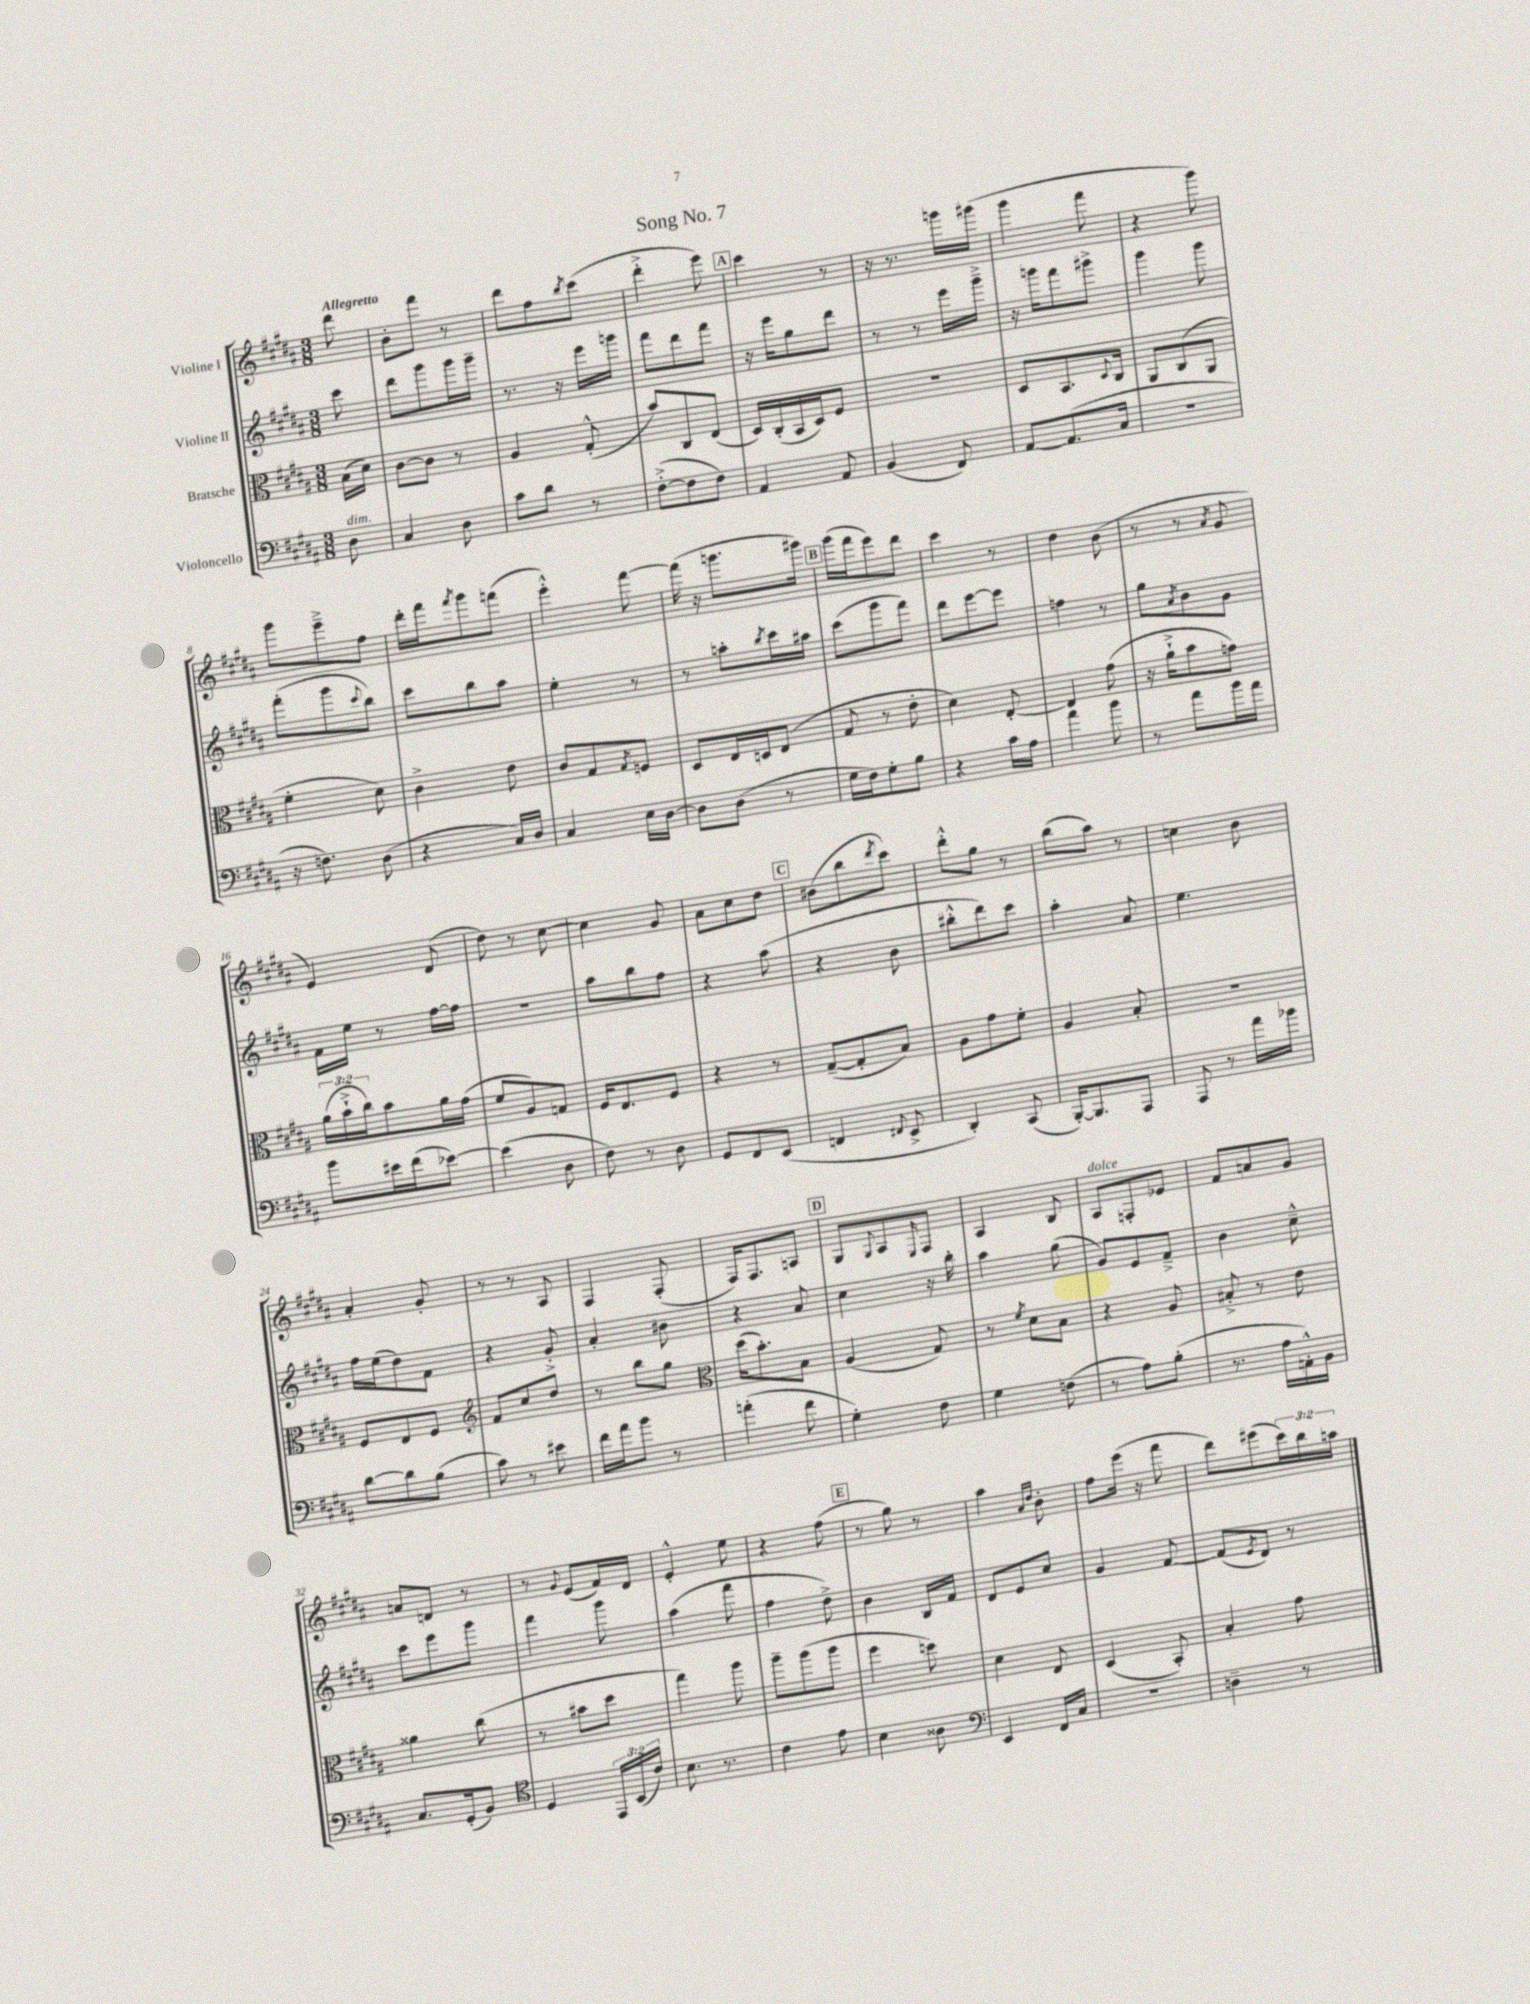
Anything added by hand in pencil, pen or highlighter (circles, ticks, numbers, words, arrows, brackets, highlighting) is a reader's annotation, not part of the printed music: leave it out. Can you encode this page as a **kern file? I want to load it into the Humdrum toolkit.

**kern	**kern	**kern	**kern
*staff4	*staff3	*staff2	*staff1
*clefF4	*clefC3	*clefG2	*clefG2
*k[f#c#g#d#a#]	*k[f#c#g#d#a#]	*k[f#c#g#d#a#]	*k[f#c#g#d#a#]
*M3/8	*M3/8	*M3/8	*M3/8
8D#\	(16B\LL	8ccc#\	8ddd#\
.	16d#\JJ)	.	.
=	=	=	=
4C#/	[8c#\L	8ddd#\L	8b'\L
.	8c#\]J	8ggg#\	8fff#\J
8D#\	8r	16ggg#\L	8r
.	.	16ggg#~\JJ	.
=	=	=	=
8c#\L	4A#/	8.r	8ddd#\L
8d#\J	.	.	8ff#\
.	.	16r	.
.	.	.	8qbb/
8r	(8G#'^^/	16eee\LL	(8ccc#\J
.	.	16ggg\JJ	.
=	=	=	=
([8F#'^\L	8b/L)	8fff#\L	4ddd#'^\
8F#\]	8C#/	8ddd#\	.
8F#\J)	(8E/J	8fff#\J	8eee\)
=	=	=	=
4AA#/	16D#/LL)	16r	4ccc#\
.	(16C#'/	16eee\LK	.
.	16BB/	8gg#\	.
.	16D#/J)	.	.
8AA#/	8F#/J	8ddd#\J	8r
=	=	=	=
(4BB/	4.r	8r	16r
.	.	.	8.r
.	.	8r	.
8FF#/)	.	16eee\LL	16ggg\LL
.	.	16ggg#~^\JJ	(16ggg#\JJ
=	=	=	=
[8AA#/L	8D#/L	16r	4ggg#\
.	.	16ggg\LK	.
(8.AA#/]	8.BB/	8fff#\	.
.	.	8ggg#^\J	8fff#\
.	8qqD#/	.	.
16C#/Jk	16C#/Jk	.	.
=	=	=	=
4.r	8AA#/L	4ggg#\	4r
.	(8C#/	.	.
.	8AA#/J	8ggg#\	8ggg#\)
=	=	=	=
16r	4f#'\	(8fff#'\L	8ggg#\L
8.F\)	.	.	.
.	.	8ggg#\	8eee~^\
.	.	8qqccc#/	.
(8D#\	8d#\)	8bb\J)	8ff#\J
=	=	=	=
4r	4c#^\	8ccc#\L	16ddd#'\LL
.	.	.	16fff#\J
.	.	.	8qfff#/
.	.	8bb\	8ggg#\
16C#/LL)	8e\	8aa#\J	(8fff\J
16D#/JJ	.	.	.
=	=	=	=
4C#/	8c#/L	4ee'\	4eee'^^\)
.	8G#/	.	.
.	8qG#/	.	.
16E\LL	8F/J	8r	[8fff#\
[16D#\JJ	.	.	.
=	=	=	=
8D#\]L	8D#/L	8r	(16fff#\]
.	.	.	16r
(8D#\J	16E/L	8aa'\L	8.ggg\L
.	16D/J	.	.
.	.	8qbb/	.
8r	(8E/J	16ccc#\L	.
.	.	16aa#\JJ	16ggg#\Jk)
=	=	=	=
16G#\LL	8G#/	(8ccc#\L	(16ggg#\LL
16F#\J)	.	.	16fff#\J
8G#'\	8r	8ggg#\	8eee\)
8B\J	8e'\	8fff#\J)	8ddd#\J
=	=	=	=
4r	4d#\)	8ddd#\L	4ccc#\
.	.	[8eee\	.
16c#\LL	[8E'/	8eee\]J	8r
16A#\JJ	.	.	.
=	=	=	=
4a#\	4E/]	4ff\	4dd#\
8b\	(8g#\	8r	(8b\
=	=	=	=
8r	16r	8gg#\L	8r
.	16a#`^\LK	.	.
.	.	8qa#/	.
8a#\L	8b\	8b\	8r
.	.	.	8qa#/
16b\L	8g\J)	8g#\J	8g#/
16a#\JJ	.	.	.
=	=	=	=
8b\L	(24a#\LL	16f#\LL	4e/)
.	24b`^\	.	.
.	.	16ee\JJ	.
.	24cc#\J)	.	.
16e#\L	8b\	8r	.
(16f#\J	.	.	.
[8e-\J)	16a#\L	[16ff#\LL	(8d#/
.	(16g#\JJ	16ff#\]JJ	.
=	=	=	=
(4e-\]	8f#/L	4.r	8dd#\)
.	8A#/)	.	8r
8D#\	8G/J	.	[8cc#\
=	=	=	=
8F#\)	16F#/LK	8aa#\L	4cc#\]
.	8.E/	.	.
8r	.	8bb\	.
8D#\	8F#/J	8ff#\J	8g#/
=	=	=	=
8GG#/L	4r	4r	8a#\L
8FF#/	.	.	8cc#\
(8EE/J	8r	(8aa#\	8dd#\J
=	=	=	=
4FF/	([8G#~/L	4r	(8b#\L
.	8G#'/]	.	8bb\
8qqFF#/	.	.	8qddd#/
8EE^/	8B/J)	8b\	8ccc#\J)
=	=	=	=
4DD#'/)	8A#\L	8bb#'^^\L	8ddd#'^^\L
.	8g#\	8ddd#\)	8gg#\J
(8CC#/	8f#'\J	8ccc#\J	8r
=	=	=	=
[16BBB'/LK)	4A#/	4aa#'\	(8bb\L
8.BBB/]	.	.	.
.	.	.	8aa#\J)
8AAA#/J	8B'/	8a#/	8r
=	=	=	=
8AAA#/	4.r	4.ee\	4cc\
8r	.	.	.
16a#\LL	.	.	8b\
16b-\JJ	.	.	.
=	=	=	=
[8d#\L	8F#/L	16ff#\LL	4a#'/
.	.	(16ee\J	.
8d#\]	8E/	8dd#\)	.
(8B\J	8F#/J	8f#\J	8g#'/
=	=	=	=
*	*clefG2	*	*
8c#\)	8f#/L	4r	8r
8r	8cc#/	.	8r
8e#\	8dd#/J	8g#'^/	8A#/
=	=	=	=
16f#\LL	8r	4a#'/	4F#/
16a#\J	.	.	.
8b\J	8bb\L	.	.
8r	8gg#\J	8b#\	(8F#'/
=	=	=	=
*	*clefC3	*	*
(4a'\	(16dd#\LK	4r	16F#/LK)
.	8.b'\)	.	8.F#/
8f#\	8B\J	8a#/	8A/J
=	=	=	=
4G#'\)	(4A#/	4cc#\	8G#/L
.	.	.	8qqG#/
.	.	.	8A#/
.	.	.	16qqE/
8F#\	8G#/)	16r	8F#/J
.	.	16bb'\	.
=	=	=	=
4G#\	8r	4aa#\	4A#/
.	8qf#/	.	.
.	8d#\L	.	.
(8F\	8B\J	(8gg#\	8B/
=	=	=	=
8r	4r	8g#/L)	8A#/L
8A#\L)	.	8e/	8F'/
(8B'\J	8A#/	8f#~^/J	8e-/J
=	=	=	=
8.r	8B#'^/	4b\	8f#/L
.	8r	.	8a/
16A#\LL	.	.	.
16AA'^^\)	8e\	8cc#~^^\	8g#/J
16BB\JJ	.	.	.
=	=	=	=
8.C#/L	4a##\	8ccc#\L	8a/L
.	.	8eee\	8d/J
(16GG#'/k	.	.	.
8BB/J)	(8cc#\	8ggg#\J	8r
=	=	=	=
*clefC4	*	*	*
4D#/	8r	4fff#\	8r
.	.	.	8qqg#/
.	8b#\L	.	(8e/L
24EE/LL	8dd#\J	8ggg#\	16f#/L)
(24BB/	.	.	.
.	.	.	16d#/JJ
24c#/JJ)	.	.	.
=	=	=	=
8.B\	4gg#\)	(4aa#\	4e'^^/
8.r	.	.	.
.	8aa#\	8fff#\	8ee\
=	=	=	=
4c#\	8aa#~\L	4ff#\	4r
.	(8aa#\	.	.
8e\	8aa#\J	8dd#^\)	(8ff#\
=	=	=	=
4B\	4ff#\	4b\	8r
.	.	.	8gg#\)
8A##\	8dd\)	16B/LL	8r
.	.	16f#/JJ	.
=	=	=	=
*clefF4	*	*	*
4EE/	4d#\	8d#/L	4aa#\
.	.	8e/	.
.	.	.	16qqa#/LL
.	.	.	16qqdd#/JJ
16FF#/LL	8E/	8cc#/J	8b'\
16C#/JJ	.	.	.
=	=	=	=
4.r	(4D#/	4g#/	8ff#\L
.	.	.	(16eee\Jk
.	.	.	16r
.	8BB'/)	[8f#/	8fff#\
=	=	=	=
4D~\	4B'/	(8f#/]L	8ddd#\L)
.	.	8qe/	.
.	.	8d#/J)	(8eee#\
8r	8g#\	8r	24ccc#\L)
.	.	.	24bb\
.	.	.	24aa\JJ
==	==	==	==
*-	*-	*-	*-
